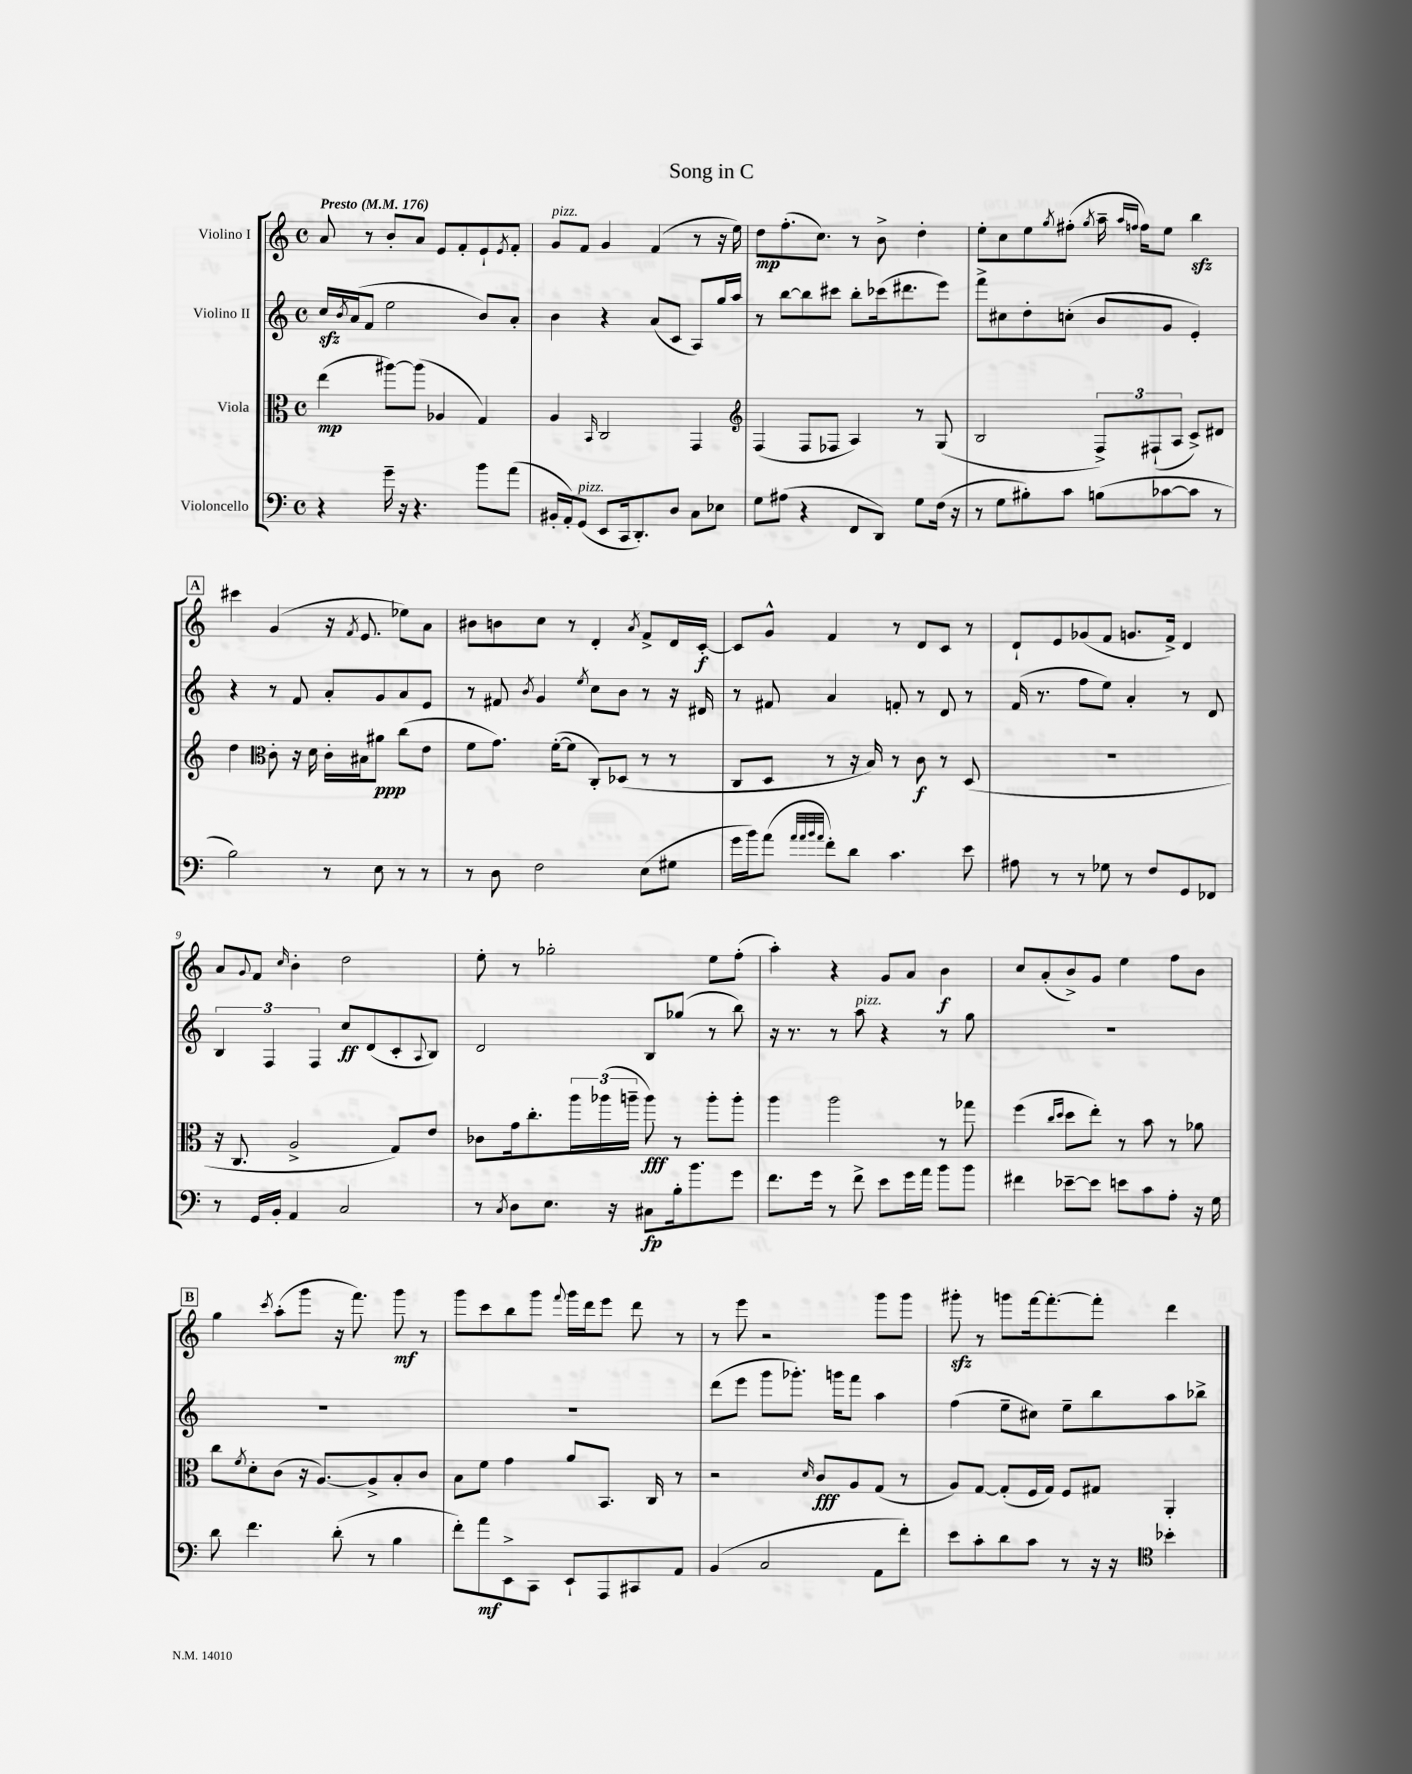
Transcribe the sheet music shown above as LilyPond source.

\header { title = "Song in C" }
<<
\new StaffGroup <<
\new Staff = "s0" \with { instrumentName = "Violino I" } {
    \clef treble \key c \major \defaultTimeSignature \time 4/4 \tempo "Presto" 4 = 176
    a'8 r8 b'8-. a'8 e'8 f'8-. e'8-! \acciaccatura { e'8 } f'8-. |
    g'8^\markup { \italic "pizz." } f'8 g'4 f'4( r8 r16 e''16) |
    d''8\mp f''8.-.( c''8.) r8 b'8-> d''4-. |
    e''8-. c''8 e''8 \acciaccatura { g''8 } fis''8-.( \acciaccatura { g''8 } a''16-- \grace { a''16 f''16 } f''16) e''8 b''4\sfz |
    \mark \markup { \box "A" } cis'''4 g'4( r16 \acciaccatura { f'8 } e'8. ees''8) a'8 |
    bis'8 b'8 c''8 r8 d'4-. \acciaccatura { a'8 } f'8-> d'16 c'16~-.\f |
    c'8 g'8-^ f'4 r8 d'8 c'8 r8 |
    d'8-! e'8 ges'8( f'8 g'8. f'16->) d'4 |
    a'8 \appoggiatura { g'8 } f'8 \grace { c''16 } b'4-. d''2 |
    e''8-. r8 ges''2-. e''8 f''8-.( |
    a''4-.) r4 g'8 a'8 b'4\f |
    c''8 a'8-.( b'8->) g'8 e''4 f''8 b'8 |
    \mark \markup { \box "B" } g''4 \acciaccatura { c'''8 } a''8-.( g'''8 r16 f'''8.) g'''8\mf r8 |
    g'''8 c'''8 b''8 g'''8 \appoggiatura { f'''8 } g'''16 d'''16 e'''8 d'''8 r8 |
    r8 e'''8 r2 g'''8 g'''8 |
    gis'''8-.\sfz r8 g'''8 f'''16~ f'''8.~-. f'''8-. d'''4 \bar "|." |
}
\new Staff = "s1" \with { instrumentName = "Violino II" } {
    \clef treble \key c \major \defaultTimeSignature \time 4/4
    c''16\sfz \acciaccatura { b'8 } a'16( f'8 e''2 b'8) a'8-. |
    b'4 r4 a'8( c'8 a8) g''16 a''16 |
    r8 b''8~ b''8 cis'''8 b''8-. ces'''16( dis'''8. e'''8) |
    f'''8-> cis''8 d''8-. c''8-.( b'8 g'8 e'4-.) |
    \mark \markup { \box "A" } r4 r8 f'8 a'8-. g'8 a'8 e'8 |
    r8 fis'8 \acciaccatura { b'8 } g'4 \acciaccatura { e''8 } c''8 b'8 r8 r16 dis'16 |
    r8 fis'8 a'4 f'8-. r8 d'8 r8 |
    f'16( r8. f''8 e''8) a'4-. r8 d'8 |
    \tuplet 3/2 { b4 f4 f4 } c''8\ff d'8( c'8-. \appoggiatura { a8 } b8) |
    d'2 b8 ges''8( r8 b''8) |
    r16 r8. r8 a''8^\markup { \italic "pizz." } r4 r8 g''8 |
    R1 |
    \mark \markup { \box "B" } R1 |
    R1 |
    d'''8( e'''8 g'''8 ges'''8.-.) g'''16 f'''8 a''4 |
    f''4( e''8-- cis''8) e''8-- b''8 a''8 bes''8-> \bar "|." |
}
\new Staff = "s2" \with { instrumentName = "Viola" } {
    \clef alto \key c \major \defaultTimeSignature \time 4/4
    e''4\mp( ais''8~) ais''8( aes4 g4) |
    a4 \grace { b,16 } c2 g,4 |
    \clef treble f4( f8 fes8 a4) r8 g8( |
    b2 \tuplet 3/2 { f8->) fis8-!( a8 } c'8->) dis'8 |
    \mark \markup { \box "A" } d''4 \clef alto c'8-. r16 d'16 c'16-. bis16 ais'8\ppp c''8( e'8 |
    f'8 g'8.) f'16~-.( f'8 c8-.) des8( r8 r8 |
    c8 d8 r8 r16 b16) r8 c'8\f r8 d8( |
    R1 |
    r16 c8. a2-> g8) e'8 |
    ces'8 g'16 c''8.-. \tuplet 3/2 { a''16 aes''16( a''16-- } a''8\fff) r8 a''8-. a''8-. |
    a''4 a''2 r8 ges''8 |
    f''4( \grace { c''16 d''16 } d''8 e''8-.) r8 b'8 r8 aes'8 |
    \mark \markup { \box "B" } c''8 \acciaccatura { f'8 } d'8-. c'8( r16 a8.~) a8-> b8-. c'8 |
    b8 f'8 g'4 a'8 b,8. c16 r8 |
    r2 \grace { d'16 } c'8\fff a8 g8( r8 |
    a8) g8~ g8-.( f16 g16) f8 gis8 a,4-. \bar "|." |
}
\new Staff = "s3" \with { instrumentName = "Violoncello" } {
    \clef bass \key c \major \defaultTimeSignature \time 4/4
    r4 g'16-- r16 r4. b'8 a'8( |
    bis,16-. a,16-.) g,8^\markup { \italic "pizz." }( e,8 c,16 d,8.-.) d8 c8 ees8 |
    g8 ais8( r4 f,8 d,8) g8 f16( r16 |
    r8 g8 bis8-.) c'8 b8( ces'8~ ces'8 r8 |
    \mark \markup { \box "A" } b2) r8 e8 r8 r8 |
    r8 d8 f2 e8( gis8 |
    g'16 b'16) a'8( \grace { a'32 a'32 b'32 a'32 } f'8-.) d'8 c'4. e'8 |
    ais8 r8 r8 ges8 r8 f8 g,8 fes,8 |
    r8 g,16 b,16-. a,4 c2 |
    r8 \acciaccatura { c8 } d8 e8. r16 cis8\fp b16-. b'8. g'8 |
    f'8. g'16 r8 f'8-> e'8 g'16 a'16 b'8 b'8 |
    fis'4 ees'8~-- ees'8 e'8 c'8 a8-. r16 g16 |
    \mark \markup { \box "B" } d'8 f'4. d'8-.( r8 b4 |
    f'8-.) a'8\mf e,8-> c,8 e,8-! a,,8 cis,8 a,8 |
    b,4( c2 a,8 f'8-.) |
    e'8 c'8-. d'8 c'8 r8 r16 r16 \clef tenor bes'4-. \bar "|." |
}
>>
>>
